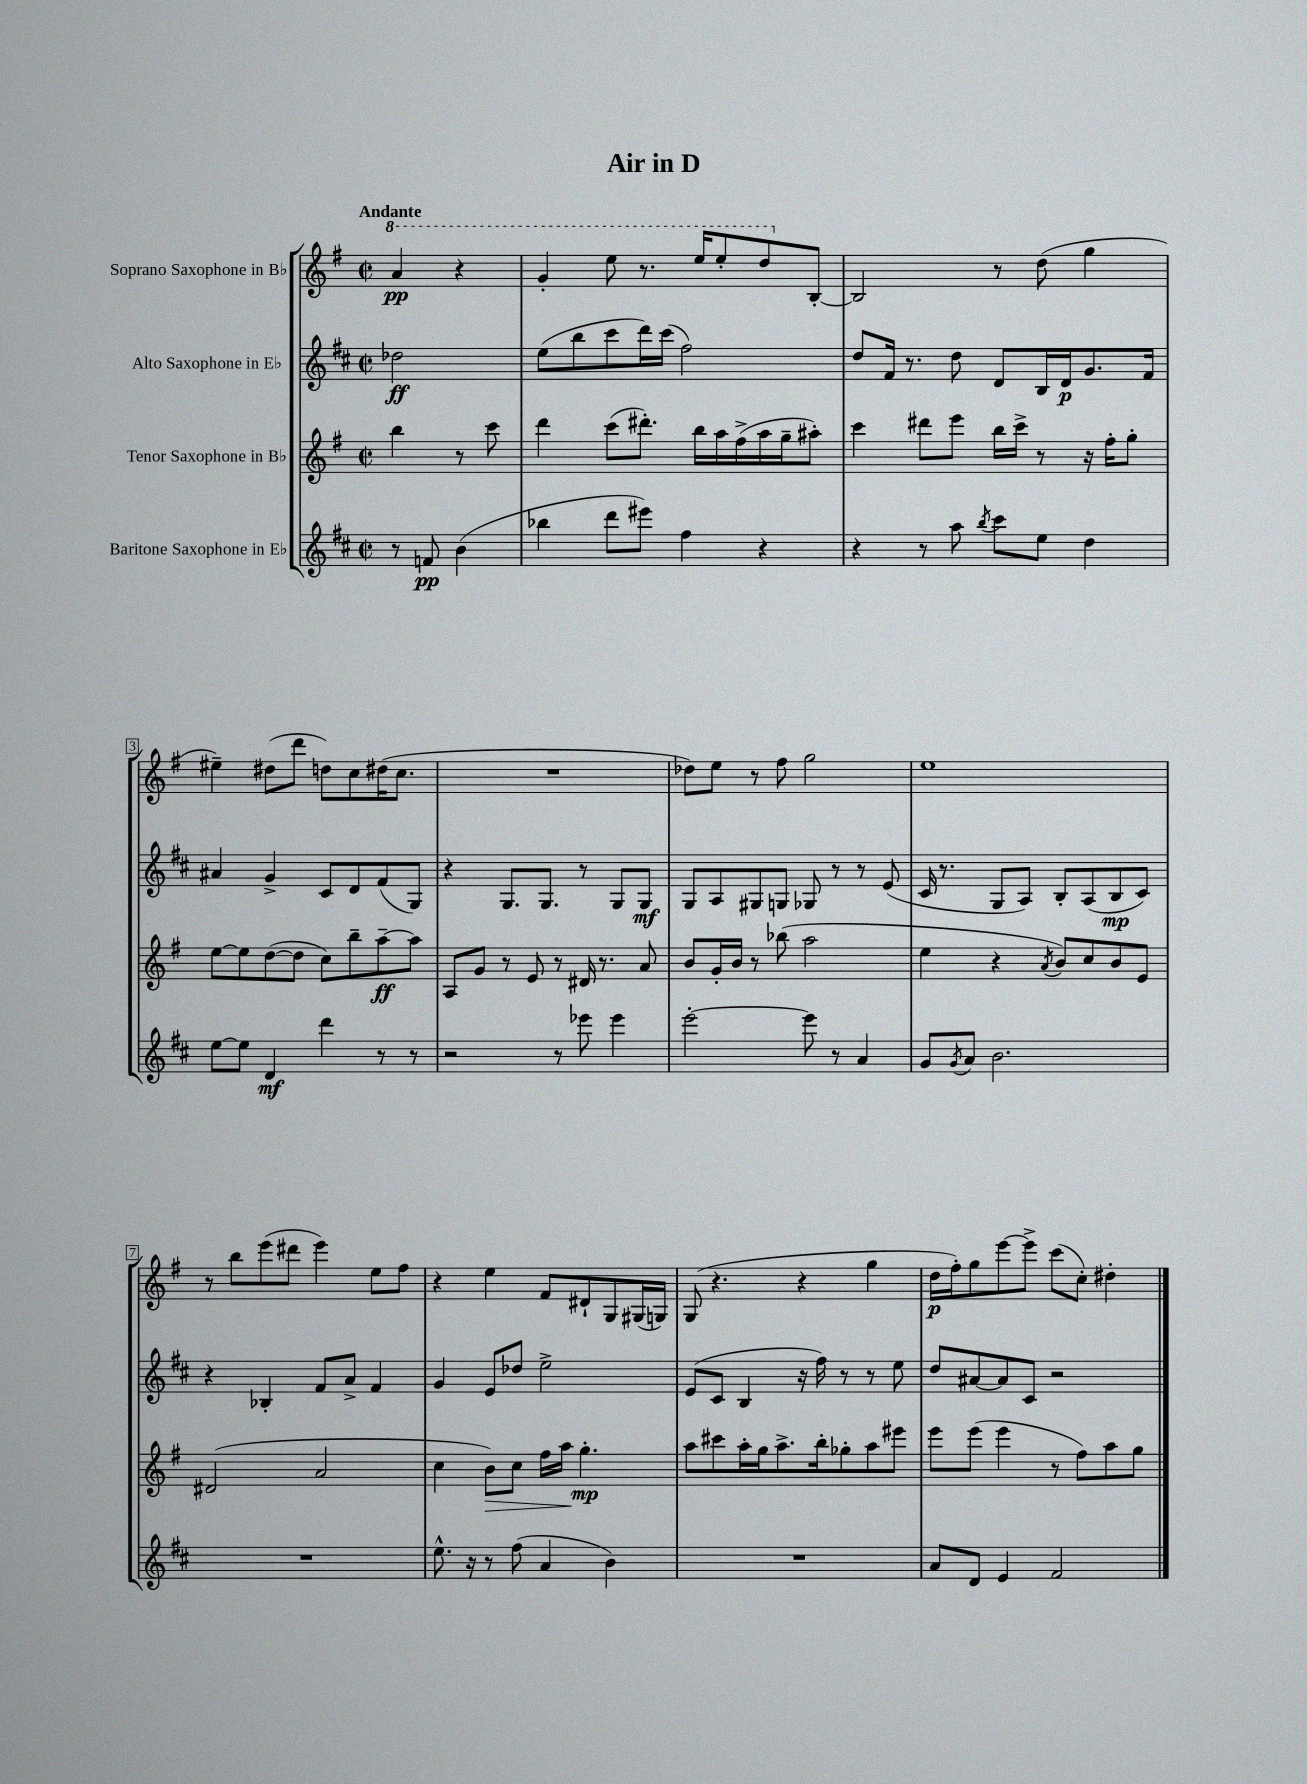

**kern	**dynam	**kern	**dynam	**kern	**dynam	**kern	**dynam
*part4	*part4	*part3	*part3	*part2	*part2	*part1	*part1
*staff4	*staff4	*staff3	*staff3	*staff2	*staff2	*staff1	*staff1
*I"Baritone Saxophone in E♭	*	*I"Tenor Saxophone in B♭	*	*I"Alto Saxophone in E♭	*	*I"Soprano Saxophone in B♭	*
*clefG2	*	*clefG2	*	*clefG2	*	*clefG2	*
*k[f#c#]	*	*k[f#]	*	*k[f#c#]	*	*k[f#]	*
*M2/2	*	*M2/2	*	*M2/2	*	*M2/2	*
*met(c|)	*	*met(c|)	*	*met(c|)	*	*met(c|)	*
*	*	*	*	*	*	*8va	*
=	=	=	=	=	=	=	=
!	!	!	!	!	!	!LO:TX:a:B:t=Andante	!
8r	.	4bb\	.	2dd-X\	ff	4aa/	pp
8fn/	pp	.	.	.	.	.	.
(4b\	.	8r	.	.	.	4r	.
.	.	8ccc\	.	.	.	.	.
=1	=1	=1	=1	=1	=1	=1	=1
4bb-X\	.	4ddd\	.	(8ee\L	.	4gg'/	.
.	.	.	.	8bb\	.	.	.
8ddd\L	.	(8ccc\L	.	8ccc#\	.	8eee\	.
8eee#X\J)	.	8.ddd#X'\J)	.	16ddd\L)	.	8.r	.
.	.	.	.	(16ccc#\JJ	.	.	.
4ff#\	.	.	.	2ff#\)	.	.	.
.	.	16bb\LL	.	.	.	16eee/KL	.
.	.	16aa\	.	.	.	8eee'/	.
.	.	(16ff#^\	.	.	.	.	.
4r	.	16aa\	.	.	.	8ddd/	.
.	.	16gg~\J	.	.	.	.	.
*	*	*	*	*	*	*X8va	*
.	.	8aa#X'\J)	.	.	.	[8B'/J	.
=2	=2	=2	=2	=2	=2	=2	=2
4r	.	4ccc\	.	8dd/L	.	2B/]	.
.	.	.	.	16f#/Jk	.	.	.
.	.	.	.	8.r	.	.	.
8r	.	8ddd#X\L	.	.	.	.	.
8aa\	.	8eee\J	.	8dd\	.	.	.
8qbb/	.	.	.	.	.	.	.
8ccc#\L	.	16bb\LL	.	8d/L	.	8r	.
.	.	16ccc^\JJ	.	.	.	.	.
8ee\J	.	8r	.	16B/L	.	(8dd\	.
.	.	.	.	16d/J	p	.	.
4dd\	.	16r	.	8.g/	.	4gg\	.
.	.	16ff#'\KL	.	.	.	.	.
.	.	8gg'\J	.	.	.	.	.
.	.	.	.	16f#/Jk	.	.	.
!!LO:LB:g=z
=3	=3	=3	=3	=3	=3	=3	=3
[8ee\L	.	[8ee\L	.	4a#X/	.	4ee#X~\)	.
8ee\J]	.	8ee\]	.	.	.	.	.
4d/	mf	([8dd\	.	4g^/	.	(8dd#X\L	.
.	.	8dd\J]	.	.	.	8ddd\J	.
4ddd\	.	8cc\L)	.	8c#/L	.	8ddn\L)	.
.	.	8bb~\	.	8d/	.	8cc\	.
8r	.	[8aa~\	ff	(8f#/	.	(16dd#X\K	.
.	.	.	.	.	.	8.cc\J	.
8r	.	8aa\J]	.	8G/J)	.	.	.
=4	=4	=4	=4	=4	=4	=4	=4
2r	.	8A/L	.	4r	.	1r	.
.	.	8g/J	.	.	.	.	.
.	.	8r	.	8.G/L	.	.	.
.	.	8e/	.	.	.	.	.
.	.	.	.	8.G/J	.	.	.
8r	.	8r	.	.	.	.	.
8eee-X\	.	16d#X/	.	8r	.	.	.
.	.	8.r	.	.	.	.	.
4eee-\	.	.	.	8G/L	.	.	.
.	.	8a/	.	8G/J	mf	.	.
=5	=5	=5	=5	=5	=5	=5	=5
[2eee'\	.	8b/L	.	8G/L	.	8dd-X\L)	.
.	.	16g'/L	.	8A/	.	8ee\J	.
.	.	16b/JJ	.	.	.	.	.
.	.	8r	.	8G#X/	.	8r	.
.	.	(8bb-X\	.	8Gn/J	.	8ff#\	.
8eee\]	.	2aa\	.	8G-X/	.	2gg\	.
8r	.	.	.	8r	.	.	.
4a/	.	.	.	8r	.	.	.
.	.	.	.	(8e/	.	.	.
=6	=6	=6	=6	=6	=6	=6	=6
8g/L	.	4ee\	.	16c#/	.	1ee	.
.	.	.	.	8.r	.	.	.
8qg/	.	.	.	.	.	.	.
8a/J	.	.	.	.	.	.	.
2.b\	.	4r	.	8G/L	.	.	.
.	.	.	.	8A/J)	.	.	.
.	.	8qa/	.	.	.	.	.
.	.	8b/L)	.	8B'/L	.	.	.
.	.	8cc/	.	(8A/	.	.	.
.	.	8b/	.	8B/	mp	.	.
.	.	8e/J	.	8c#/J)	.	.	.
!!LO:LB:g=z
=7	=7	=7	=7	=7	=7	=7	=7
1r	.	(2d#X/	.	4r	.	8r	.
.	.	.	.	.	.	8bb\L	.
.	.	.	.	4B-X'/	.	(8eee\	.
.	.	.	.	.	.	8ddd#X\J	.
.	.	2a/	.	8f#/L	.	4eee\)	.
.	.	.	.	8a^/J	.	.	.
.	.	.	.	4f#/	.	8ee\L	.
.	.	.	.	.	.	8ff#\J	.
=8	=8	=8	=8	=8	=8	=8	=8
8.ee^^\	.	4cc\	.	4g/	.	4r	.
16r	.	.	.	.	.	.	.
!	!	!	!LO:HP:b	!	!	!	!
8r	.	8b\L)	>	8e/L	.	4ee\	.
(8ff#\	.	8cc\J	.	8dd-X/J	.	.	.
4a/	.	16ff#\LL	.	2ee^\	.	8f#/L	.
.	.	16aa\JJ	.	.	.	.	.
.	.	4.gg'\	] mp	.	.	8d#X`/	.
4b\)	.	.	.	.	.	8G/	.
.	.	.	.	.	.	(16G#X/L	.
.	.	.	.	.	.	16Gn/JJ)	.
=9	=9	=9	=9	=9	=9	=9	=9
1r	.	8aa\L	.	(8e/L	.	(8G/	.
.	.	8ccc#X\	.	8c#/J	.	4.r	.
.	.	16aa'\L	.	4B/	.	.	.
.	.	16gg\J	.	.	.	.	.
.	.	8.aa^\	.	.	.	.	.
.	.	.	.	16r	.	4r	.
.	.	16bb'\k	.	16ff#\)	.	.	.
.	.	8gg-X'\	.	8r	.	.	.
.	.	8aa\	.	8r	.	4gg\	.
.	.	8eee#X\J	.	8ee\	.	.	.
=10	=10	=10	=10	=10	=10	=10	=10
8a/L	.	8eee\L	.	8dd/L	.	16dd\LL	p
.	.	.	.	.	.	16ff#'\J)	.
8d/J	.	(8eee\J	.	[8a#X/	.	8gg\	.
4e/	.	4eee\	.	8a#/]	.	[8eee\	.
.	.	.	.	8c#/J	.	8eee^\J]	.
2f#/	.	8r	.	2r	.	(8ccc\L	.
.	.	8ff#\L)	.	.	.	8cc'\J)	.
.	.	8aa\	.	.	.	4dd#X'\	.
.	.	8gg\J	.	.	.	.	.
==	==	==	==	==	==	==	==
*-	*-	*-	*-	*-	*-	*-	*-
